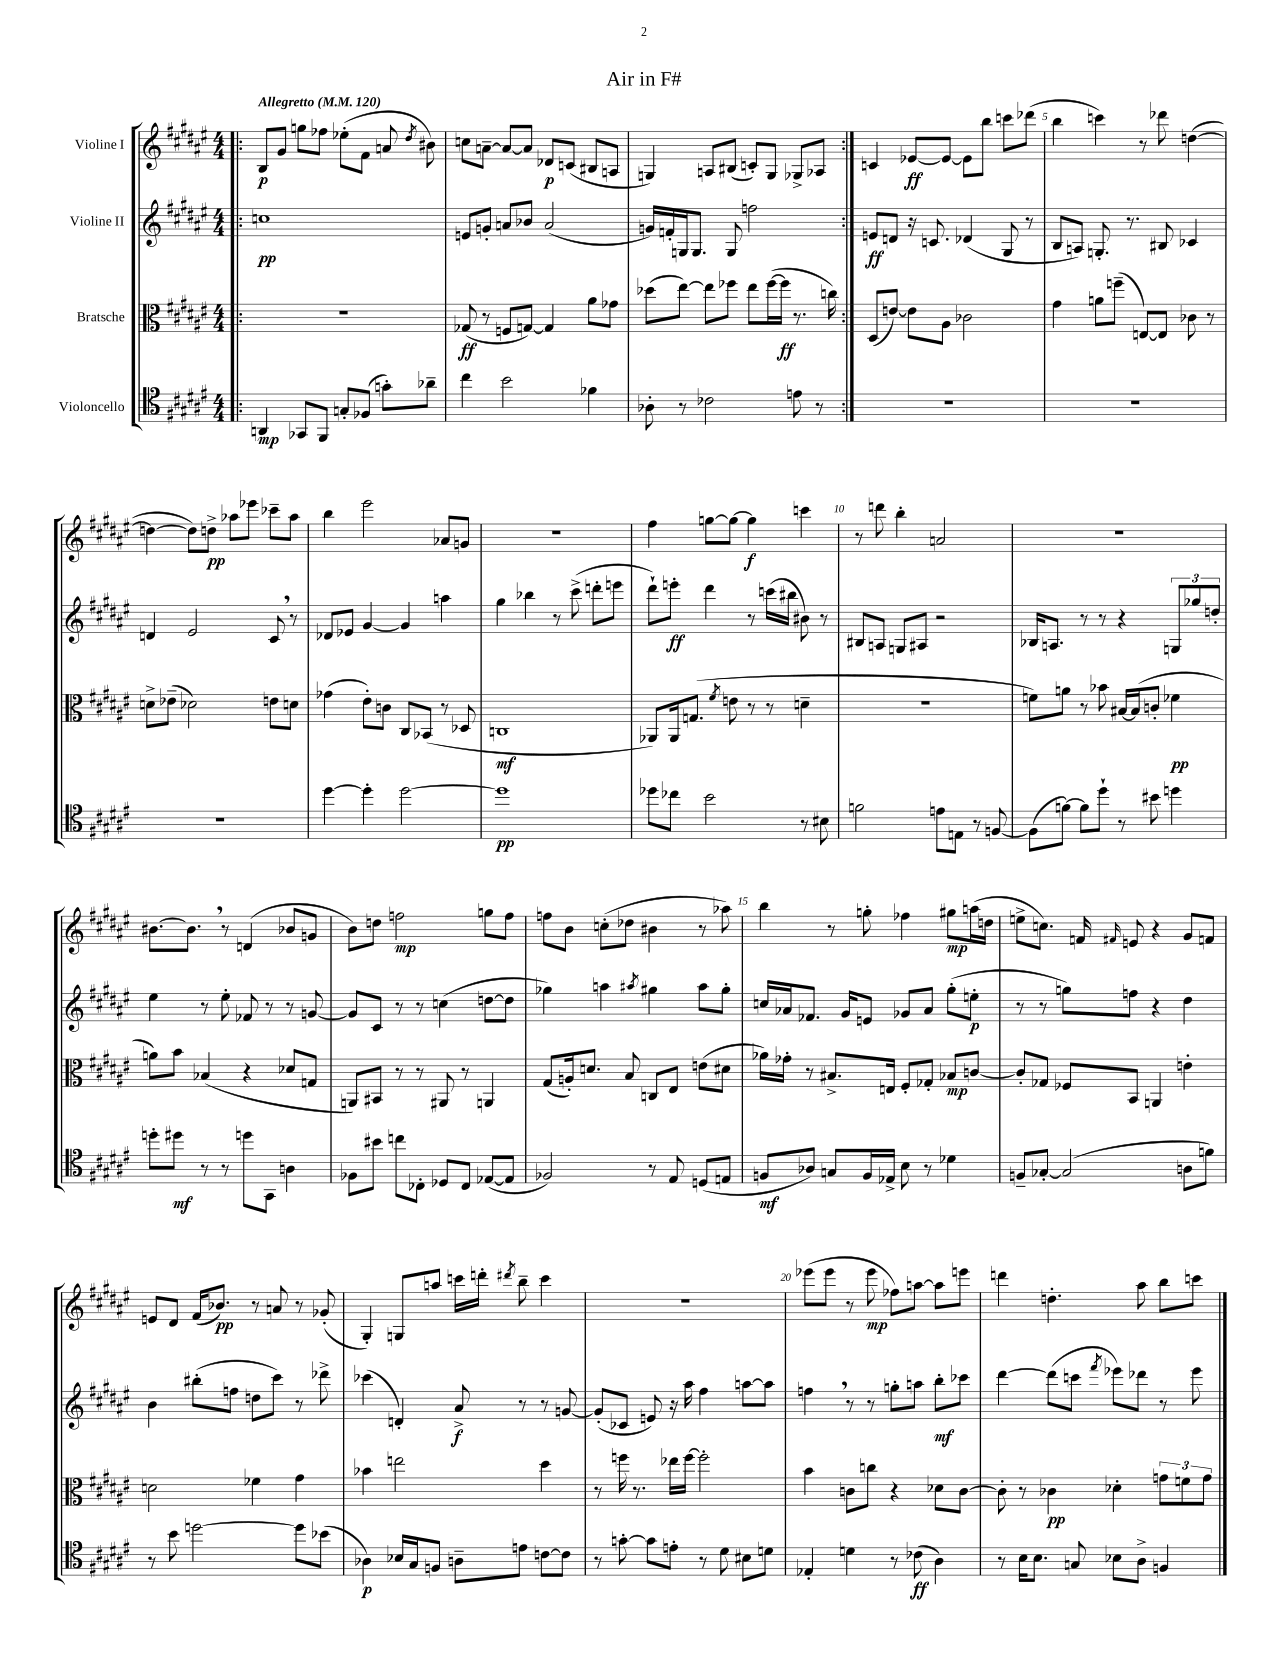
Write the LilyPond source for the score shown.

\header { title = "Air in F#" }
<<
\new StaffGroup <<
\new Staff = "s0" \with { instrumentName = "Violine I" } {
    \clef treble \key fis \major \numericTimeSignature \time 4/4 \tempo "Allegretto" 4 = 120
    \autoBeamOff \repeat volta 2 { \bar ".|:" b8[\p gis'8] g''8[ fes''8] ees''8[-.( fis'8] a'8 \acciaccatura { dis''8 } bis'8) |
    c''8[ a'8]~-- a'8[~ a'8] des'8[\p c'8]( bis8[ a8] |
    g4) a8[ bis8]( c'8[-.) g8] ges8[-> aes8] | }
    c'4 ees'8[~\ff ees'8]~ ees'8[ b''8] c'''8[ des'''8]( |
    b''4 c'''4) r8 des'''8 d''4~( |
    d''4~ d''8[) d''8]->\pp aes''8[ ees'''8] ces'''8[-- aes''8] |
    b''4 eis'''2 aes'8[ g'8] |
    r1 |
    fis''4 g''8[~ g''8]~ g''4\f c'''4 |
    r8 d'''8 b''4-. a'2 |
    r1 |
    bis'8.[~ bis'8.] \breathe r8 d'4( bes'8[ g'8] |
    b'8[) d''8] f''2\mp g''8[ f''8] |
    f''8[ b'8] c''8[-.( des''8] bis'4 r8 aes''8) |
    b''4 r8 g''8-. fes''4 gis''8[\mp a''16( d''16] |
    e''8[-> c''8.]) f'16 \grace { fis'16 } e'8 r4 gis'8[ f'8] |
    e'8[ dis'8] fis'16[( bes'8.]\pp) r8 a'8 r8 ges'8-.( |
    gis4-.) g8[ a''8] c'''16[ d'''16]-. \acciaccatura { dis'''8 } b''8-- c'''4 |
    R1 |
    ees'''8[( ees'''8] r8 ees'''8\mp fes''8[) a''8]~ a''8[ e'''8] |
    d'''4 d''4.-. ais''8 b''8[ c'''8] \bar "|." |
}
\new Staff = "s1" \with { instrumentName = "Violine II" } {
    \clef treble \key fis \major \numericTimeSignature \time 4/4
    \autoBeamOff \repeat volta 2 { \bar ".|:" c''1\pp |
    e'8[ g'8]-. a'8[ bes'8] a'2( |
    g'16[) f'16-. g16 g8.] g8 f''2 | }
    e'8[\ff d'8] r16 c'8. des'4( gis8 r8 |
    b8[ a8]) g8.-. r8. bis8 ces'4 |
    d'4 eis'2 cis'8 \breathe r8 |
    des'8[ ees'8] gis'4~ gis'4 a''4 |
    gis''4 bes''4 r8 cis'''8->( d'''8[-. e'''8] |
    dis'''8[-!) e'''8]-.\ff dis'''4 r8 c'''16[( bis''16] bis'8) r8 |
    bis8[ a8] g8[ ais8] r2 |
    bes16[ a8.] r8 r8 r4 \tuplet 3/2 { g8[ ges''8 d''8]-. } |
    eis''4 r8 eis''8-. fes'8 r8 r8 g'8~ |
    g'8[ cis'8] r8 r8 c''4( d''8[~ d''8] |
    ges''4) a''4 \acciaccatura { ais''8 } gis''4 ais''8[ gis''8]-. |
    c''16[ aes'16 fes'8.] gis'16[ e'8] ges'8[ aes'8] gis''8[-.( e''8]-.\p |
    r8 r8 g''8[) f''8] r4 dis''4 |
    b'4 bis''8[-.( f''8] d''8[ cis'''8]) r8 des'''8-> |
    ces'''4( d'4-.) ais'8->\f r8 r8 g'8~ |
    g'8[-.( ces'8] e'8) r16 ais''16 fis''4 a''8[~ a''8] |
    f''4 \breathe r8 r8 g''8[-. a''8] b''8[-.\mf ces'''8] |
    dis'''4~ dis'''8[( c'''8] \acciaccatura { fis'''8 } ees'''8[) des'''8] r8 ees'''8 \bar "|." |
}
\new Staff = "s2" \with { instrumentName = "Bratsche" } {
    \clef alto \key fis \major \numericTimeSignature \time 4/4
    \autoBeamOff \repeat volta 2 { \bar ".|:" R1 |
    ges8\ff( r8 f8[ g8]~) g4 ais'8[ ges'8] |
    des''8[( eis''8]~) eis''8[ fes''8] eis''8[ fes''16~( fes''16]\ff r8. c''16) | }
    dis8[( e'8]~) e'8[ ais8] ces'2 |
    gis'4 a'8[ f''8]--( e8[~) e8] ces'8 r8 |
    d'8[-> ees'8]--( des'2) e'8[ d'8] |
    ges'4( eis'8[-.) c'8] cis8[ bes,8]( r8 des8 |
    c1\mf |
    aes,8[) aes,16 g8.]( \acciaccatura { fis'8 } e'8 r8 r8 d'4-- |
    R1 |
    f'8[) a'8] r8 bes'8 bis16[~ bis16( c'8]-. fes'4\pp |
    a'8[) b'8] bes4( r4 des'8[ g8] |
    a,8[) bis,8] r8 r8 ais,8 r8 a,4 |
    gis8[( a16-.) d'8.] b8 c8[ eis8] e'8[( dis'8] |
    aes'16[) ges'16]-. r8 bis8.[-> e16] fis8[-. ges8]-. bes8[\mp c'8]~ |
    c'8[-. ges8] fes8[ b,8] a,4 e'4-. |
    d'2 fes'4 gis'4 |
    bes'4 e''2 dis''4 |
    r8 f''16 r8. ees''16[ f''16]~ f''2-. |
    b'4 c'8[ c''8] r4 des'8[ c'8]~ |
    c'8-. r8 ces'4\pp des'4-. \tuplet 3/2 { g'8[ f'8 g'8] } \bar "|." |
}
\new Staff = "s3" \with { instrumentName = "Violoncello" } {
    \clef tenor \key fis \major \numericTimeSignature \time 4/4
    \autoBeamOff \repeat volta 2 { \bar ".|:" a,4\mp ges,8[ fis,8] g8[-. fes8]( g'8[-.) aes'8]-- |
    cis''4 b'2 fes'4 |
    aes8-. r8 ces'2 e'8 r8 | }
    R1 |
    R1 |
    R1 |
    dis''4~ dis''4-. dis''2~ |
    dis''1\pp |
    des''8[ ces''8] b'2 r8 bis8 |
    f'2 e'8[ e8] r8 f8~ |
    f8[( f'8]~) f'8[ dis''8]-! r8 bis'8 d''4 |
    d''8[-. dis''8]\mf r8 r8 d''8[ gis,8] a4 |
    fes8[ bis'8] c''8[ ces8]-. des8[ ces8] ees8[~( ees8] |
    fes2) r8 eis8 d8[( e8] |
    f8[\mf aes8]) g8[ f16 ees16]-> b8 r8 des'4 |
    f8[-- ges8]~-. ges2( a8[ f'8]) |
    r8 b'8 d''2~ d''8[ bes'8]( |
    aes4\p) bes16[ gis16 f8] a8[-- e'8] c'8[~ c'8] |
    r8 g'8~-. g'8[ e'8]-. r8 dis'8 bis8[ d'8] |
    ees4-. d'4 r8 ces'8\ff( ais4) |
    r8 b16[ b8.] g8 bes8[ ais8]-> f4 \bar "|." |
}
>>
>>
\layout { \context { \Score \override BarNumber.break-visibility = ##(#f #t #t) barNumberVisibility = #(every-nth-bar-number-visible 5) } }
